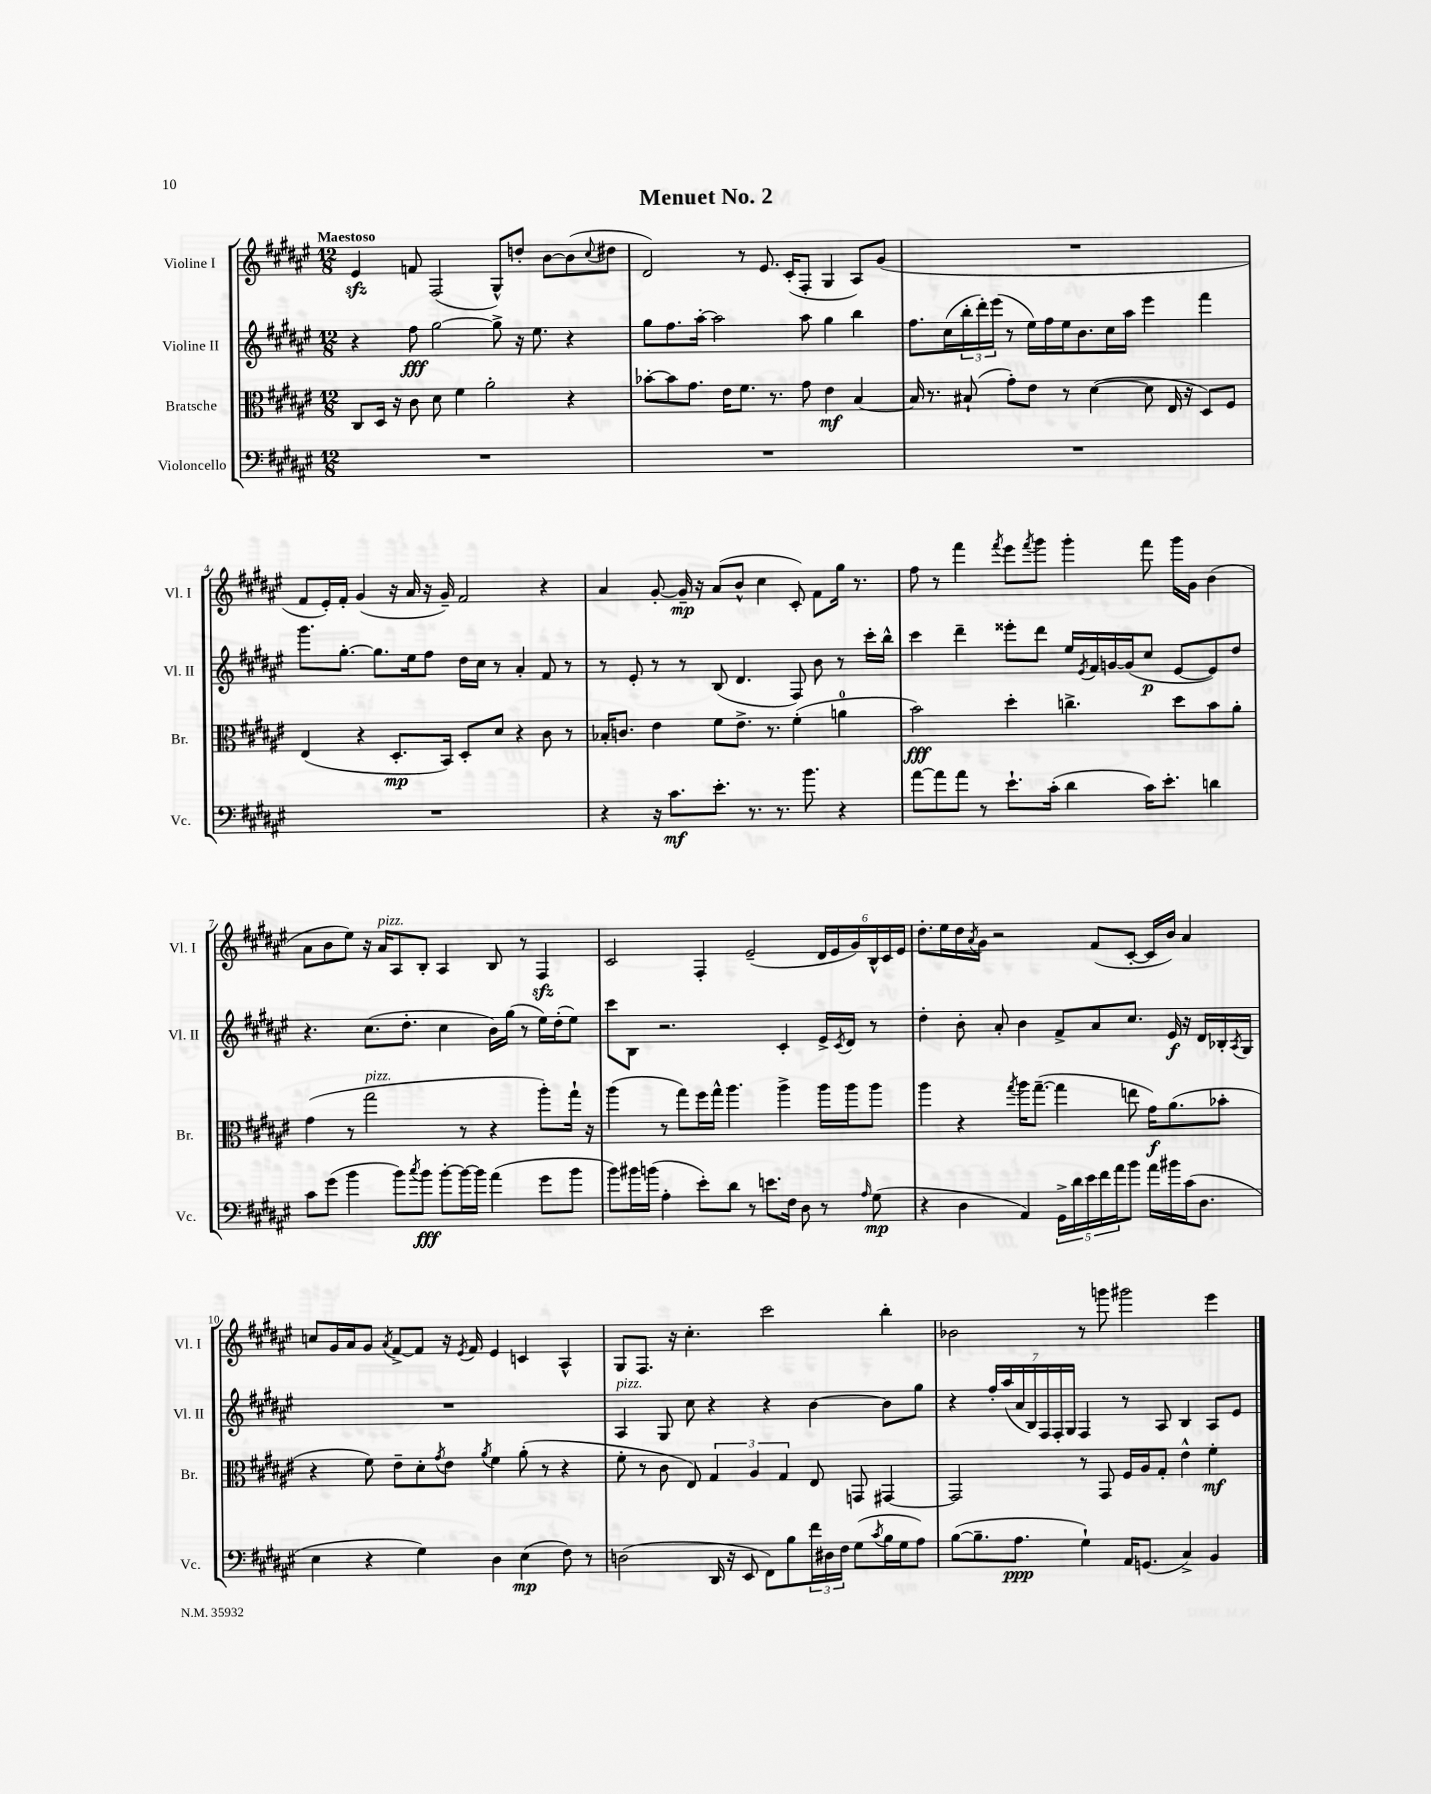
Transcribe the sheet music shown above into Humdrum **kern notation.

**kern	**dynam	**kern	**dynam	**kern	**dynam	**kern	**dynam
*part4	*part4	*part3	*part3	*part2	*part2	*part1	*part1
*staff4	*staff4	*staff3	*staff3	*staff2	*staff2	*staff1	*staff1
*I"Violoncello	*	*I"Bratsche	*	*I"Violine II	*	*I"Violine I	*
*I'Vc.	*	*I'Br.	*	*I'Vl. II	*	*I'Vl. I	*
*clefF4	*	*clefC3	*	*clefG2	*	*clefG2	*
*k[f#c#g#d#a#e#]	*	*k[f#c#g#d#a#e#]	*	*k[f#c#g#d#a#e#]	*	*k[f#c#g#d#a#e#]	*
*M12/8	*	*M12/8	*	*M12/8	*	*M12/8	*
=1	=1	=1	=1	=1	=1	=1	=1
!	!	!	!	!	!	!LO:TX:a:B:t=Maestoso	!
1.r	.	8C#/L	.	4r	.	4e#zz/	.
.	.	16D#/Jk	.	.	.	.	.
.	.	16r	.	.	.	.	.
.	.	8c#\	.	8ff#\	fff	8fn/	.
.	.	8d#\	.	[2gg#\	.	(2F#/	.
.	.	4f#\	.	.	.	.	.
.	.	2a#'\	.	.	.	.	.
.	.	.	.	8gg#^\]	.	8G#^^/L)	.
.	.	.	.	16r	.	8ddn'/J	.
.	.	.	.	8.ee#\	.	.	.
.	.	.	.	.	.	[8b\L	.
.	.	4r	.	4r	.	(8b\]	.
.	.	.	.	.	.	8qqcc#/	.
.	.	.	.	.	.	8dd#X\J	.
=2	=2	=2	=2	=2	=2	=2	=2
1.r	.	[8b-X'\L	.	8gg#\L	.	2d#/)	.
.	.	8b-\]	.	8.ff#\	.	.	.
.	.	8.g#\J	.	.	.	.	.
.	.	.	.	[16aa#'\Jk	.	.	.
.	.	.	.	2aa#\]	.	.	.
.	.	16e#\KL	.	.	.	.	.
.	.	8.f#\J	.	.	.	8r	.
.	.	.	.	.	.	8.e#/	.
.	.	8.r	.	.	.	.	.
.	.	.	.	.	.	(16c#'/KL	.
.	.	8g#\	.	8aa#\	.	8F#'/J	.
.	.	4e#\	mf	4gg#\	.	4G#/	.
.	.	[4B/	.	4bb\	.	8A#/L)	.
.	.	.	.	.	.	(8g#/J	.
=3	=3	=3	=3	=3	=3	=3	=3
1.r	.	16B/]	.	8.ff#\L	.	1.r	.
.	.	8.r	.	.	.	.	.
.	.	.	.	(16cc#\L	.	.	.
.	.	(8B#X`/	.	24bb'\	.	.	.
.	.	.	.	24ddd#'\)	.	.	.
.	.	.	.	(24eee#\JJ	.	.	.
.	.	8g#'\L)	.	8r	.	.	.
.	.	8e#\J	.	16ee#\LL)	.	.	.
.	.	.	.	16ff#\	.	.	.
.	.	8r	.	16ee#\J	.	.	.
.	.	.	.	8.b\	.	.	.
.	.	([4d#\	.	.	.	.	.
.	.	.	.	16cc#\L	.	.	.
.	.	.	.	16aa#\JJ	.	.	.
.	.	8d#\]	.	4eee#\	.	.	.
.	.	16E#/	.	.	.	.	.
.	.	16r	.	.	.	.	.
.	.	8D#/L)	.	4fff#\	.	.	.
.	.	8F#/J	.	.	.	.	.
!!LO:LB:g=z
=4	=4	=4	=4	=4	=4	=4	=4
1.r	.	(4E#/	.	8.ggg#\L	.	8f#/L	.
.	.	.	.	.	.	16e#'/L)	.
.	.	.	.	[8.gg#'\J	.	16f#'/JJ	.
.	.	4r	.	.	.	(4g#/	.
.	.	.	.	8.gg#\L]	.	.	.
.	.	8.D#'/L	mp	.	.	16r	.
.	.	.	.	16ee#\k	.	16a#/	.
.	.	.	.	8ff#\J	.	16r	.
.	.	16BB/Jk)	.	.	.	16g#~/)	.
.	.	8D#'/L	.	16dd#\LL	.	2f#/	.
.	.	.	.	16cc#\JJ	.	.	.
.	.	8d#/J	.	8r	.	.	.
.	.	4r	.	4a#'/	.	.	.
.	.	8c#\	.	8f#/	.	4r	.
.	.	8r	.	8r	.	.	.
=5	=5	=5	=5	=5	=5	=5	=5
4r	.	16B-X'/KL	.	8r	.	4a#/	.
.	.	8.cn/J	.	.	.	.	.
.	.	.	.	8e#'/	.	.	.
16r	.	4e#\	.	8r	.	[8g#'/	.
8.c#\L	mf	.	.	.	.	.	.
.	.	.	.	8r	.	16g#~/]	mp
.	.	.	.	.	.	16r	.
8.e#'\J	.	8f#\L	.	(8B/	.	(8a#/L	.
.	.	8.e#^\J	.	4.d#/	.	8b^^/J	.
8.r	.	.	.	.	.	.	.
.	.	.	.	.	.	4cc#\	.
.	.	8.r	.	.	.	.	.
8.r	.	.	.	.	.	.	.
.	.	(4f#'\	.	8F#/)	.	8c#'/)	.
8.b\	.	.	.	.	.	.	.
.	.	.	.	8b\	.	8f#\L	.
4r	.	4an\	.	8r	.	16gg#\Jk	.
.	.	.	.	.	.	8.r	.
.	.	.	.	16ccc#'\LL	.	.	.
.	.	.	.	16bb^^\JJ	.	.	.
=6	=6	=6	=6	=6	=6	=6	=6
[8a#\L	.	2b\)	fff	4ccc#\	.	8ff#\	.
8a#\]	.	.	.	.	.	8r	.
8a#\J	.	.	.	4ddd#~\	.	4fff#\	.
8r	.	.	.	.	.	.	.
.	.	.	.	.	.	8qfff#/	.
8.e#`\L	.	4dd#'\	.	8eee##X'\L	.	8eee#\L	.
.	.	.	.	.	.	8qfff#/	.
.	.	.	.	8ddd#\J	.	8ggg#\J	.
(16c#'\Jk	.	.	.	.	.	.	.
4d#\	.	4.ccn^\	.	16ee#/LL	.	4ggg#'\	.
.	.	.	.	8qe#/	.	.	.
.	.	.	.	16f#/	.	.	.
.	.	.	.	[16gn/	.	.	.
.	.	.	.	(16g/J]	.	.	.
16c#\KL)	.	.	.	8cc#/J	p	8fff#\	.
8.e#'\J	.	.	.	.	.	.	.
.	.	8dd#\L	.	[8e#/L	.	16ggg#\LL	.
.	.	.	.	.	.	16g#\JJ	.
4dn\	.	8b\	.	8e#/])	.	(4b\	.
.	.	8a#'\J	.	8dd#/J	.	.	.
!!LO:LB:g=z
=7	=7	=7	=7	=7	=7	=7	=7
8c#\L	.	(4g#\	.	4.r	.	8a#\L	.
(8g#\J	.	.	.	.	.	8b\	.
4b\	.	8r	.	.	.	8ee#\J)	.
!	!	!LO:TX:a:i:t=pizz.	!	!	!	!	!
.	.	2gg#\	.	(8.cc#\L	.	16r	.
!	!	!	!	!	!	!LO:TX:a:i:t=pizz.	!
.	.	.	.	.	.	16a#/KL	.
8b\L)	.	.	.	.	.	8A#/	.
.	.	.	.	8.dd#'\J	.	.	.
8qcc#/	.	.	.	.	.	.	.
8b\J	fff	.	.	.	.	8B'/J	.
[8b'\L	.	.	.	4cc#\	.	4A#/	.
16b\L_	.	8r	.	.	.	.	.
16b\JJ]	.	.	.	.	.	.	.
(4a#\	.	4r	.	16b\LL)	.	8B/	.
.	.	.	.	(16gg#\JJ	.	.	.
.	.	.	.	8r	.	8r	.
8g#\L	.	8aa#'\L)	.	16ee#\LL)	.	4F#zz/	.
.	.	.	.	(16dd#'\J	.	.	.
8b\J	.	16gg#`\Jk	.	8ee#\J)	.	.	.
.	.	16r	.	.	.	.	.
=8	=8	=8	=8	=8	=8	=8	=8
8b\L)	.	(4aa#\	.	8ccc#\L	.	2c#/	.
16b#X\L	.	.	.	8B\J	.	.	.
(16bn\JJ	.	.	.	.	.	.	.
4A#'\	.	8r	.	2.r	.	.	.
.	.	8gg#\L)	.	.	.	.	.
8e#'\L)	.	16ff#\L	.	.	.	4F#'/	.
.	.	16gg#^^\JJ	.	.	.	.	.
8d#\J	.	4.aa#\	.	.	.	.	.
8r	.	.	.	.	.	(2e#~/	.
8.en\L	.	.	.	.	.	.	.
.	.	4aa#^\	.	4c#'/	.	.	.
16F#\Jk	.	.	.	.	.	.	.
8D#\	.	.	.	.	.	.	.
8r	.	16aa#\LL	.	16e#^/LL	.	24d#/LL	.
.	.	.	.	.	.	24e#/	.
.	.	.	.	8qc#/	.	.	.
.	.	16aa#\J	.	16d#/JJ	.	.	.
.	.	.	.	.	.	24g#/)	.
16qqA#/	.	.	.	.	.	.	.
(8G#\	mp	8aa#\J	.	8r	.	24B^^/	.
.	.	.	.	.	.	24c#/	.
.	.	.	.	.	.	24e#/JJ	.
=9	=9	=9	=9	=9	=9	=9	=9
4r	.	4aa#\	.	4dd#'\	.	8.dd#'\L	.
.	.	.	.	.	.	16ee#\L	.
4D#\	.	4r	.	8b'\	.	16dd#\	.
.	.	.	.	.	.	8qa#/	.
.	.	.	.	.	.	16g#\JJ	.
.	.	.	.	8a#'/	.	2r	.
.	.	8qgg#/	.	.	.	.	.
4AA#/)	.	16aa#\KL	.	4b\	.	.	.
.	.	([8.gg#~\J	.	.	.	.	.
20GG#^\LL	.	4gg#\]	.	8f#^/L	.	.	.
20d#\	.	.	.	.	.	.	.
20e#\	.	.	.	.	.	.	.
.	.	.	.	8a#/	.	(8f#/L	.
20f#\	.	.	.	.	.	.	.
20a#\J	.	.	.	.	.	.	.
8b\J	.	8een\	.	8.cc#/J	.	[8c#'/J	.
16a#\LL	.	16g#\KL)	f	.	.	16c#/LL]	.
16b#X\	.	(8.a#\	.	16e#/	f	16b/JJ)	.
(16c#\J	.	.	.	16r	.	4a#/	.
8.D#\J	.	.	.	16d#/LL	.	.	.
.	.	8b-X'\J	.	16B-X'/	.	.	.
.	.	.	.	8qA#/	.	.	.
.	.	.	.	16G#/JJ	.	.	.
!!LO:LB:g=z
=10	=10	=10	=10	=10	=10	=10	=10
4E#\	.	4r	.	1.r	.	8ccn/L	.
.	.	.	.	.	.	16g#/L	.
.	.	.	.	.	.	16a#/J	.
4r	.	8f#\)	.	.	.	8g#/J	.
.	.	.	.	.	.	8qa#/	.
.	.	8e#~\L	.	.	.	[8f#^/L	.
4G#\)	.	8d#'\	.	.	.	8f#/J]	.
.	.	8qg#/	.	.	.	.	.
.	.	8e#\J	.	.	.	16r	.
.	.	.	.	.	.	8qe#/	.
.	.	.	.	.	.	16f#/	.
.	.	8qa#/	.	.	.	.	.
4D#\	.	4f#\	.	.	.	4e#/	.
(4E#\	mp	(8a#'\	.	.	.	4cn/	.
.	.	8r	.	.	.	.	.
8F#\)	.	4r	.	.	.	4A#^^/	.
8r	.	.	.	.	.	.	.
=11	=11	=11	=11	=11	=11	=11	=11
!	!	!	!	!LO:TX:a:i:t=pizz.	!	!	!
(2Dn\	.	8f#'\	.	4A#/	.	8G#/L	.
.	.	8r	.	.	.	8.F#/J	.
.	.	8c#\	.	8G#/	.	.	.
.	.	.	.	.	.	16r	.
.	.	8E#/)	.	8cc#\	.	4.cc#'\	.
16DD#/	.	6G#/	.	4r	.	.	.
16r	.	.	.	.	.	.	.
8EE#/	.	.	.	.	.	.	.
.	.	6A#/	.	.	.	.	.
8FF#\L)	.	.	.	4r	.	2ccc#\	.
.	.	6G#/	.	.	.	.	.
8B\	.	.	.	.	.	.	.
24f#\L	.	8E#/	.	[4b\	.	.	.
24D#X\	.	.	.	.	.	.	.
24F#\JJ	.	.	.	.	.	.	.
(8G#\L	.	8GGn/	.	.	.	.	.
8qc#/	.	.	.	.	.	.	.
16B\L	.	[4GG#X/	.	8b\L]	.	4bb'\	.
16G#\J	.	.	.	.	.	.	.
8A#\J)	.	.	.	8gg#\J	.	.	.
=12	=12	=12	=12	=12	=12	=12	=12
([8B\L	.	2GG#/]	.	4r	.	2b-X\	.
8.B~\]	.	.	.	.	.	.	.
.	.	.	.	28ff#'/LL	.	.	.
.	.	.	.	(28aa#/	.	.	.
8.A#\J	ppp	.	.	.	.	.	.
.	.	.	.	28a#/	.	.	.
.	.	.	.	28B/)	.	.	.
.	.	.	.	28F#/	.	.	.
.	.	.	.	28F#'/	.	.	.
.	.	.	.	28G#/JJ	.	.	.
4G#`\)	.	8r	.	4F#/	.	8r	.
.	.	8GG#/	.	.	.	8gggn\	.
16AA#/KL	.	16F#/LL	.	8r	.	2ggg#X\	.
(8.GGn/J	.	16A#/J	.	.	.	.	.
.	.	8G#'/J	.	8A#/	.	.	.
4C#^/)	.	4e#^^\	.	4B/	.	.	.
4BB/	.	4f#'\	mf	8A#/L	.	4eee#\	.
.	.	.	.	8e#/J	.	.	.
==	==	==	==	==	==	==	==
*-	*-	*-	*-	*-	*-	*-	*-
